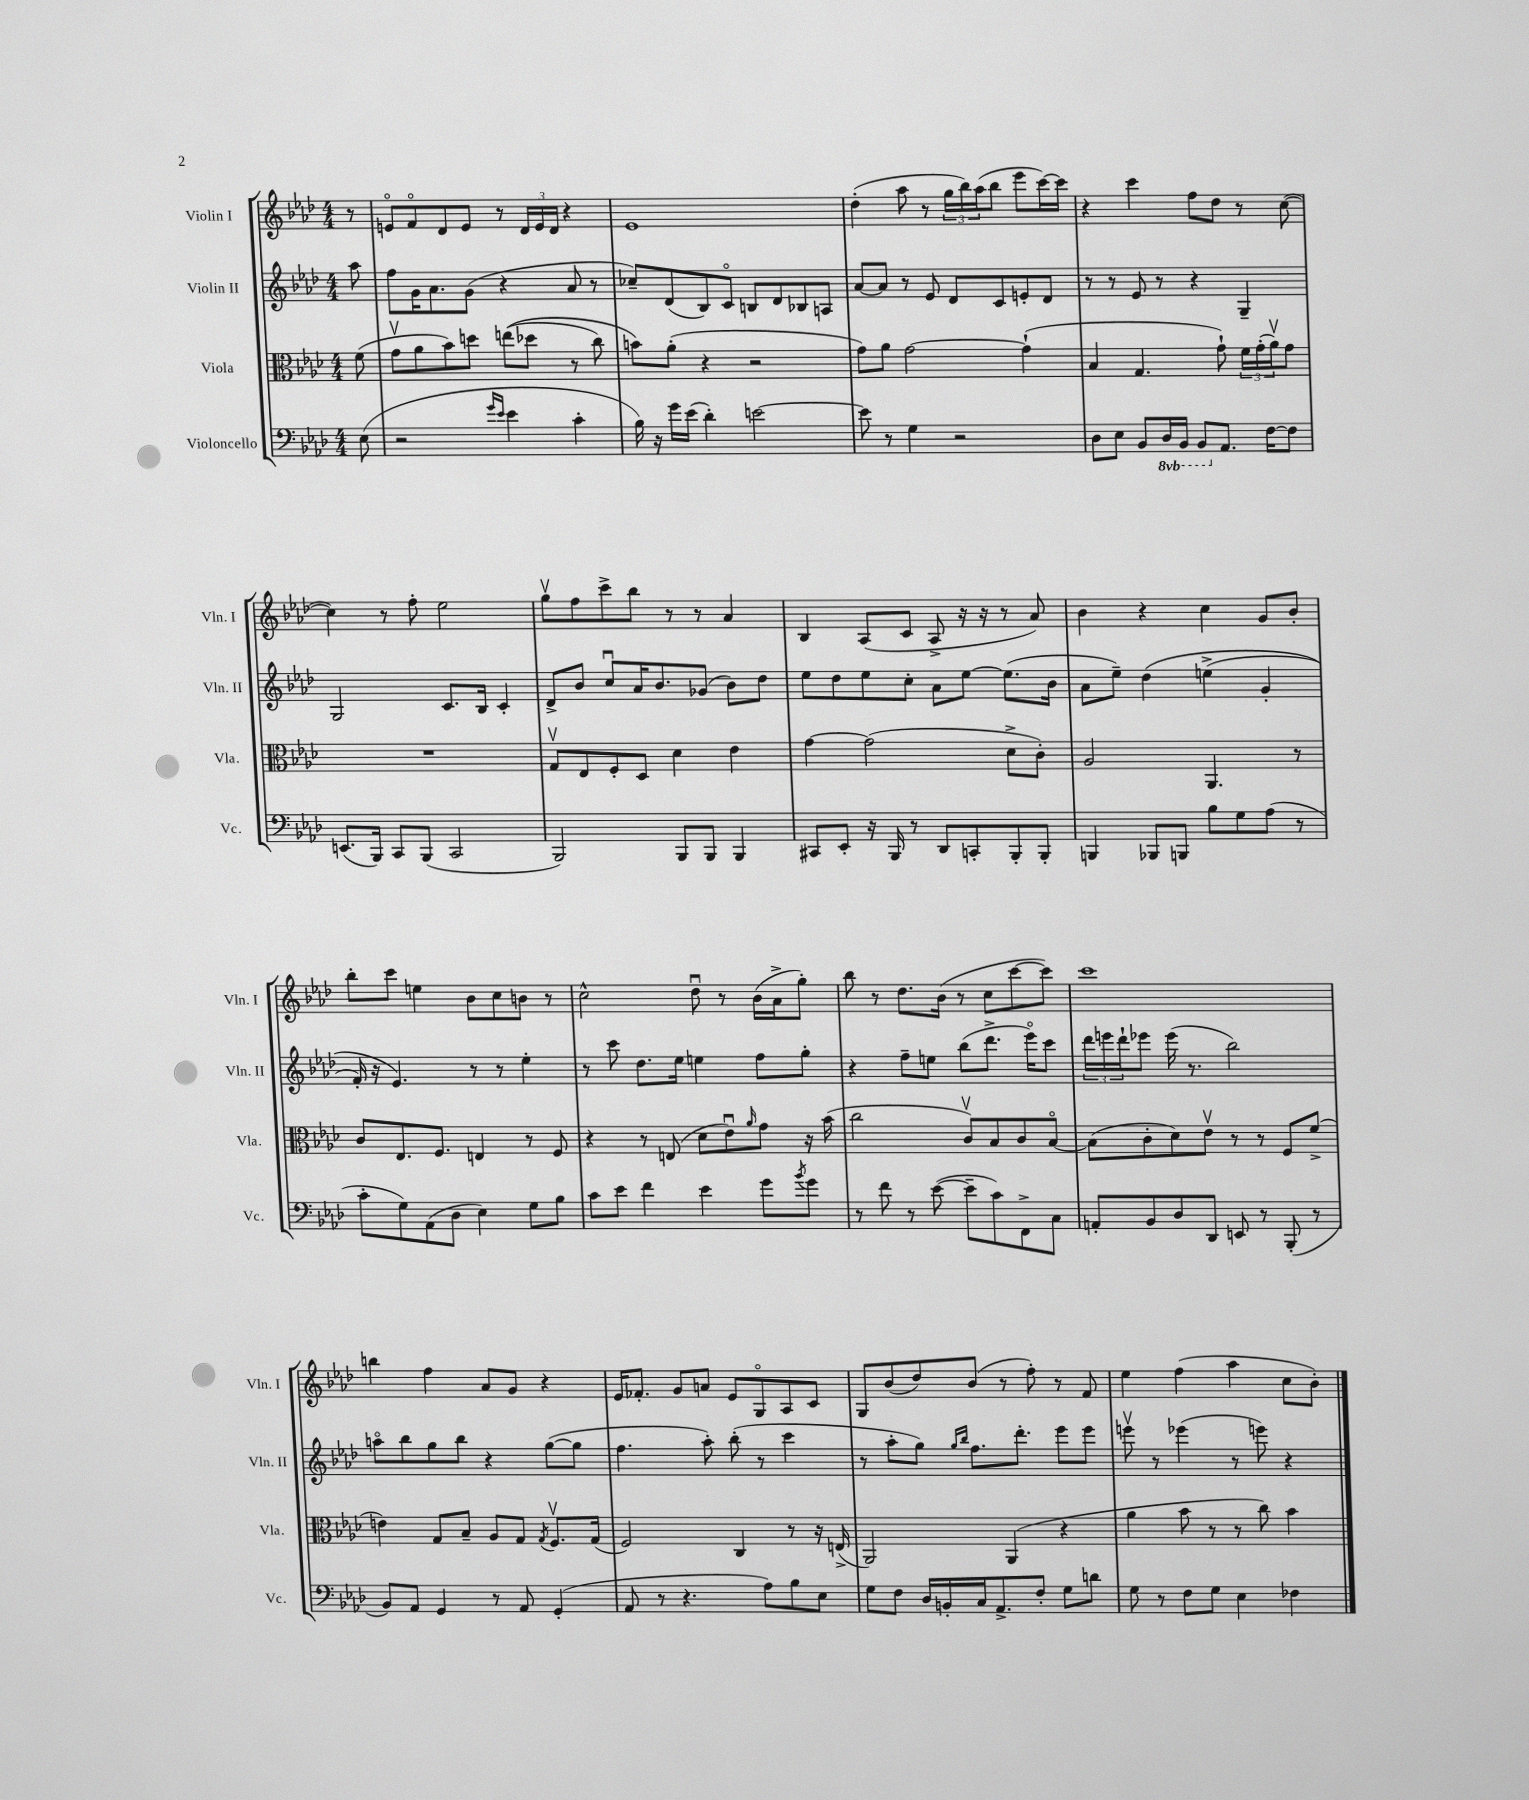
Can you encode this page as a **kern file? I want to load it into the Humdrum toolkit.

**kern	**kern	**kern	**kern
*staff4	*staff3	*staff2	*staff1
*clefF4	*clefC3	*clefG2	*clefG2
*k[b-e-a-d-]	*k[b-e-a-d-]	*k[b-e-a-d-]	*k[b-e-a-d-]
*M4/4	*M4/4	*M4/4	*M4/4
(8E-	(8f	8aa-	8r
=	=	=	=
2r	8gv	8ff	8eo
.	8a-	16g	8fo
.	.	8.a-	.
.	8b-)	.	8d-
.	8dd	(8g	8e
16qqg	.	.	.
16qqe-	.	.	.
4e-	&((8ee	4r	8r
.	8dd-	.	24d-
.	.	.	24e
.	.	.	24d-
4c'	8r	8a-	4r
.	8cc)	8r	.
=	=	=	=
16B-)	8b&)	8cc-~)	1e-
16r	.	.	.
16g	(8a-'	(8d-	.
(16e-	.	.	.
4d-')	4r	8B-)	.
.	.	8co	.
[2e	2r	8B	.
.	.	8d-	.
.	.	8B-	.
.	.	8A	.
=	=	=	=
8e]	8g)	[8a-	(4dd-'
8r	8a-	8a-]	.
4G	[2g	8r	8aa-
.	.	8e-	8r
2r	.	8d-	24gg
.	.	.	24bb-)
.	.	.	(24aa-
.	.	8c	8bb-
.	(4g`]	8e'	8eee-
.	.	8d-	[16ccc)
.	.	.	16ccc]
=	=	=	=
8D-	4B-	8r	4r
8E-	.	8r	.
8BB-	4.G	8e-	4ccc
16DD-	.	8r	.
16BBB-	.	.	.
8BBB-	.	4r	8ff
8.AA-	8g`)	.	8dd-
.	24f	4G~	8r
.	(24g'	.	.
[16F	.	.	.
.	24a-v)	.	.
8F]	8g	.	([8cc
=	=	=	=
(8.EE	1r	2G	4cc])
16BBB-)	.	.	.
8CC	.	.	8r
(8BBB-	.	.	8ff'
2CC	.	8.c	2ee-
.	.	16B-	.
.	.	4c'	.
=	=	=	=
2BBB-)	8Gv	8d-^	8ggv
.	8E-	8b-	8ff
.	8F'	8ccu	8ccc^
.	8D-	16a-	8bb-
.	.	8.b-	.
8BBB-	4d-	.	8r
8BBB-	.	(8g-	8r
4BBB-	4e-	8b-)	4a-
.	.	8dd-	.
=	=	=	=
8CC#	[4g	8ee-	4B-
8EE-'	.	8dd-	.
16r	(2g]	8ee-	(8A-
16BBB-	.	.	.
8r	.	8cc'	8c
8DD-	.	8a-	8A-^
8CC'	.	[8ee-	16r
.	.	.	16r
8BBB-'	8d-^	(8.ee-]	8r
8BBB-'	8c')	.	8a-)
.	.	16b-	.
=	=	=	=
4BBB	2A-	8a-	4b-
.	.	8ee-~)	.
8BBB-	.	&(4dd-	4r
8BBB	.	.	.
8B-	4.AA-	(4ee^	4cc
8G	.	.	.
(8A-	.	4g'	8g
8r	8r	.	8b-'
=	=	=	=
8c'	8c	16f')	8bb-'
.	.	16r	.
8G)	8.E-	4.e-&)	8ccc
(8AA-	.	.	4ee
.	8.F	.	.
8D-	.	.	.
4E-)	4E	8r	8b-
.	.	8r	8cc
8G	8r	4ee-'	8b
8B-	8F	.	8r
=	=	=	=
8c	4r	8r	2cc^^
8e-	.	8ccc	.
4f	8r	8.dd-	.
.	(8E	.	.
.	.	16ee-	.
4e-	8d-	4ee	8dd-u
.	8e-u)	.	8r
.	16qqa-	.	.
8g	8g	8ff	(16b-
.	.	.	16a-^
8qb-	.	.	.
8g	16r	8gg'	8gg')
.	(16b-	.	.
=	=	=	=
8r	2cc	4r	8bb-
8f	.	.	8r
8r	.	8ff~	8.dd-
([8e-	.	8ee	.
.	.	.	(16b-
8e-~]	8cv)	(8bb-	8r
8c)	8B-	8.ddd-^	8cc
8FF^	8c	.	[8ccc
.	.	16eee-o)	.
8C	[8B-o	8ccc	8ccc])
=	=	=	=
8AA'	(8B-]	24ddd-	1ccc
.	.	24eee	.
.	.	24ddd-`	.
8BB-	8c'	8eee-	.
8D-	8d-)	(16eee-	.
.	.	8.r	.
8DD-	8e-v	.	.
8EE	8r	2bb-)	.
8r	8r	.	.
(8BBB-'	8F	.	.
8r	(8f^	.	.
=	=	=	=
8BB-)	4e)	8aao	4bb
8AA-	.	8bb-	.
4GG	8G	8gg	4ff
.	8B-~	8bb-	.
8r	8A-	4r	8a-
8AA-	8G	.	8g
.	8qG	.	.
(4GG'	8.Fv	([8gg	4r
.	.	8gg]	.
.	(16G	.	.
=	=	=	=
8AA-	2F)	4.ff	16e-
.	.	.	8.f-'
8r	.	.	.
4.r	.	.	8g
.	.	8aa-')	8a
.	4C	(8bb-'	8e-
8A-)	.	8r	8Go
8B-	8r	4ccc	8A-
8E-	16r	.	8c
.	(16E^	.	.
=	=	=	=
8G	2AA-)	8r	8G
8F	.	8aa-'	(8b-
16D-	.	8gg)	8dd-)
16BB'	.	.	.
.	.	16qqgg	.
.	.	16qqbb-	.
16C	.	8.ff	(8b-
8.AA-^	.	.	.
.	(4AA-	.	8r
.	.	8.ddd-'	.
8F'	.	.	8ff')
8G	4r	8eee-	8r
8d	.	8eee-	8f
=	=	=	=
8G	4a-	8eeev	4ee-
8r	.	8r	.
8F	8b-	(4eee-	(4ff
8G	8r	.	.
4E-	8r	8r	4aa-
.	8cc)	8eee)	.
4F-	4b-	4r	8cc
.	.	.	8b-')
==	==	==	==
*-	*-	*-	*-
